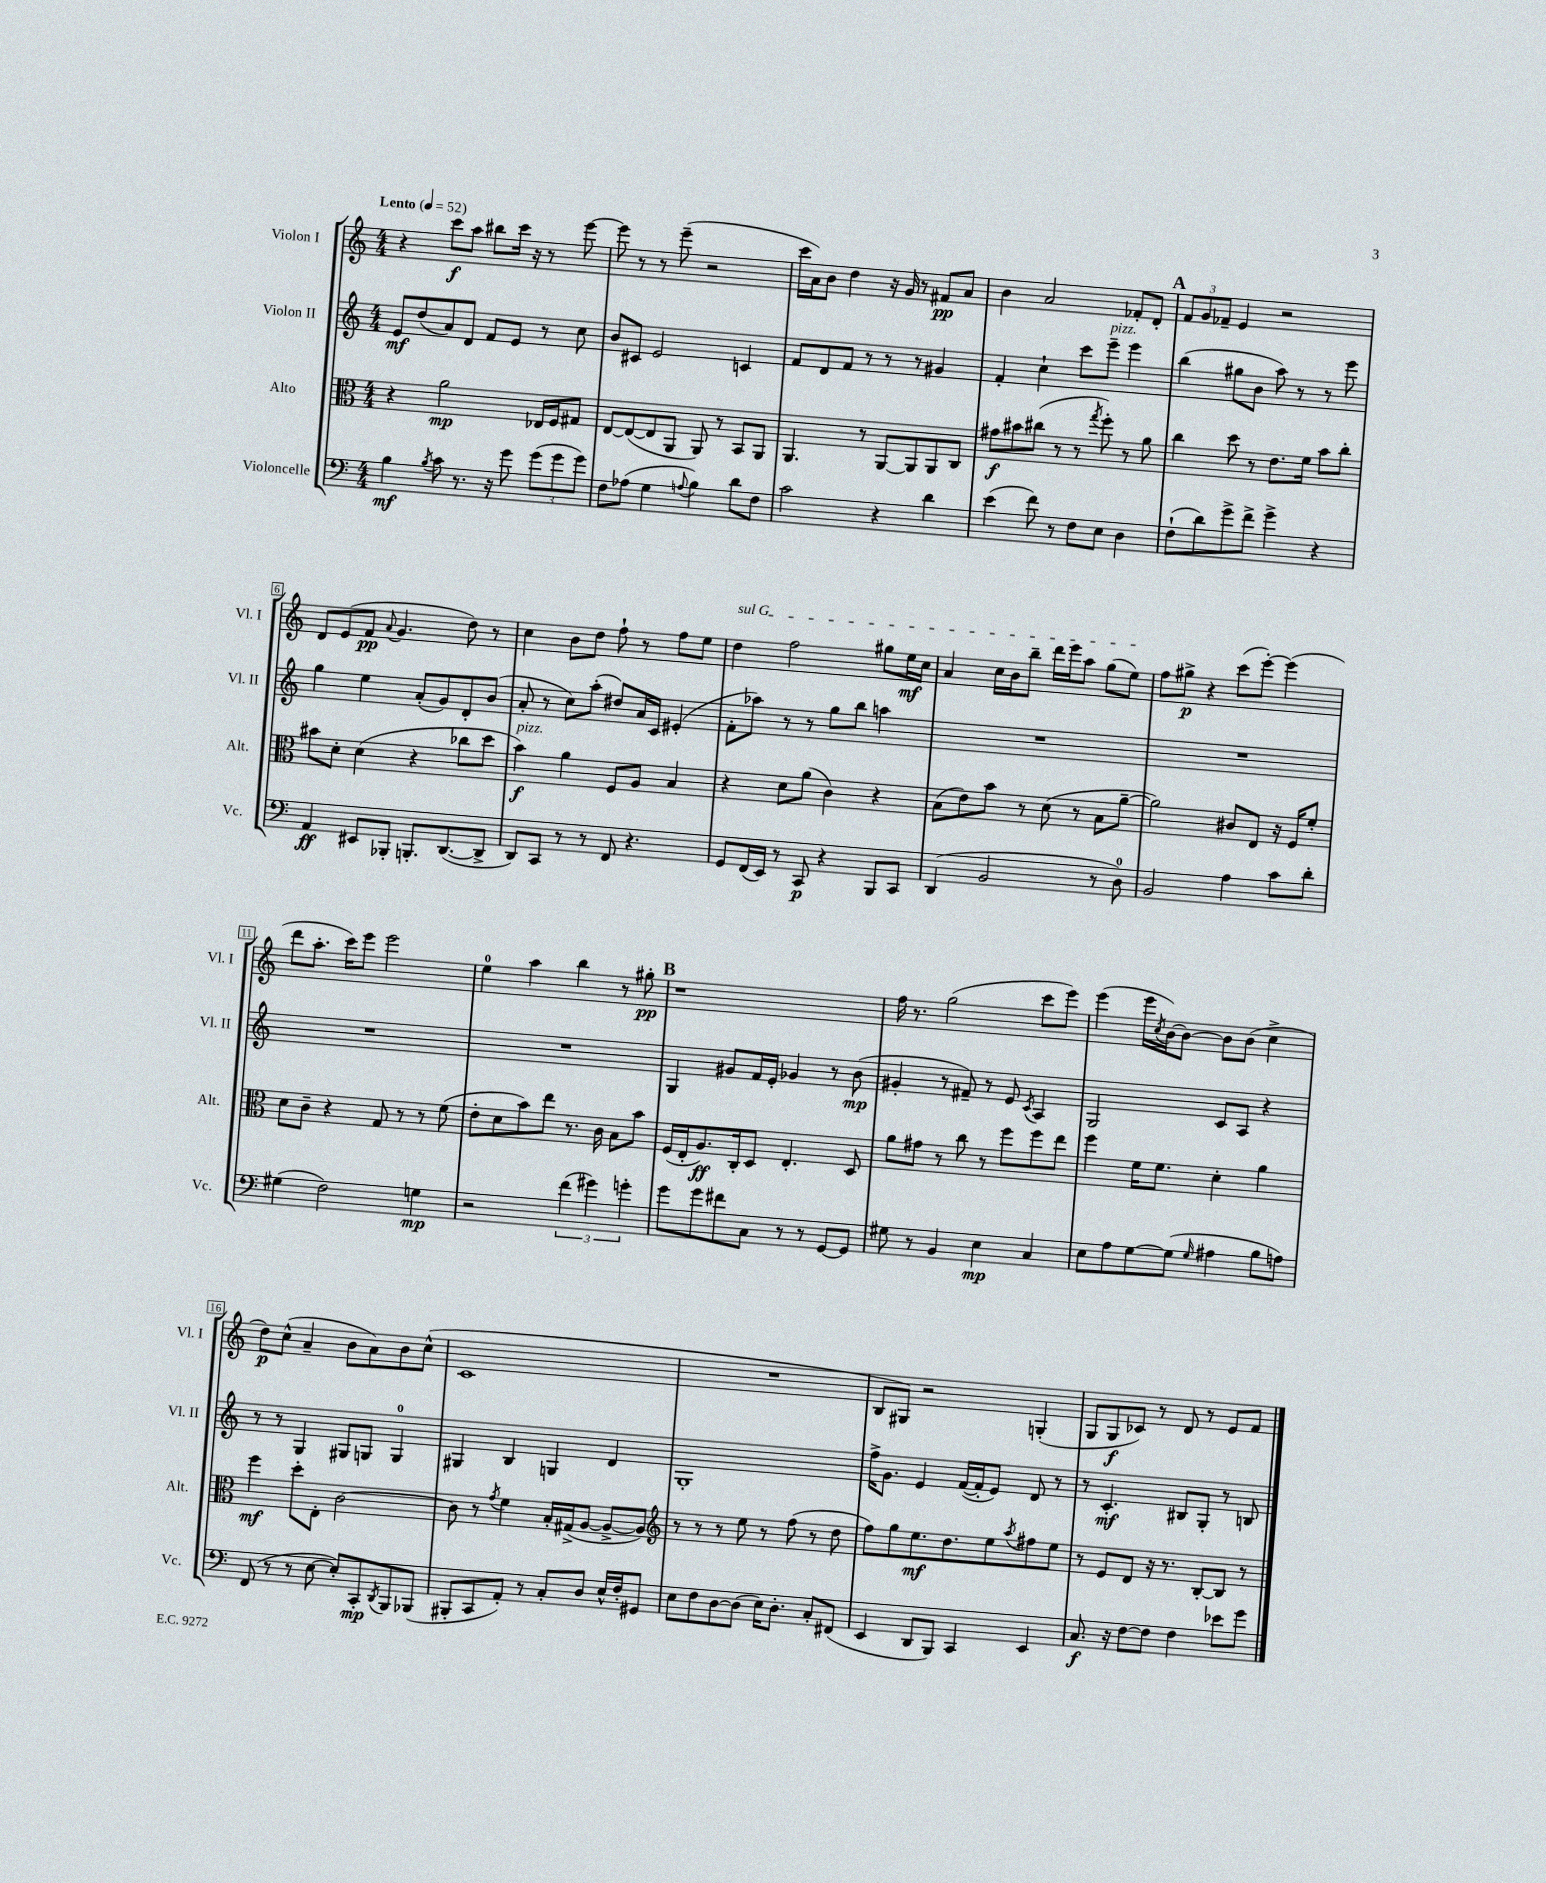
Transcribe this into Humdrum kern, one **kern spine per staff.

**kern	**kern	**kern	**kern
*staff4	*staff3	*staff2	*staff1
*clefF4	*clefC3	*clefG2	*clefG2
*k[]	*k[]	*k[]	*k[]
*M4/4	*M4/4	*M4/4	*M4/4
*MM52	*MM52	*MM52	*MM52
4B	4r	8e	4r
.	.	(8dd	.
8qB	.	.	.
8c	2a	8a)	8ccc
8.r	.	8d	8aa
.	.	8f	8bb#
16r	.	.	.
8g	.	8e	16ccc
.	.	.	16r
(12g	16E-	8r	8r
.	16F	.	.
12g	.	.	.
.	8G#	8cc	[8eee
12g)	.	.	.
=	=	=	=
8F	[8E	8b	8eee]
(8A-	(8E_	8c#	8r
4G	8E]	2e	8r
.	8AA	.	(8eee~
8qqA	.	.	.
4B)	8AA)	.	2r
.	8r	.	.
8d	8BB	4c	.
8F	8AA	.	.
=	=	=	=
2c	4.AA	8f	16ccc
.	.	.	16a)
.	.	8d	8b
.	.	8f	4dd
.	8r	8r	.
4r	[8AA	8r	16r
.	.	.	16g
.	8AA]	8r	8r
4d	8AA	4g#	8f#
.	8C	.	8a
=	=	=	=
(4e	8g#	4f'	4b
.	8b#	.	.
8f)	(8cc#	4cc`	2a
8r	8r	.	.
8F	8r	8ccc	.
.	8qgg	.	.
8E	8ff')	8eee~	.
4D	8r	4eee	8f-'
.	8a	.	8d'
=	=	=	=
(8F`	4cc	(4bb	12f
.	.	.	12g
8d)	.	.	.
.	.	.	12f-~
8g^	8dd	8gg#	4e
8f^	8r	8b	.
4g^	8.e	8aa)	2r
.	.	8r	.
.	16f	.	.
4r	8b	8r	.
.	8cc'	8eee	.
=	=	=	=
4AA	8b#	4gg	8d
.	8d'	.	(8e
8EE#	(4d	4ee	8f
.	.	.	8qqa
8BBB-'	.	.	4.g
8.BBB'	4r	(8a'	.
.	.	8g)	.
([8.DD	.	.	.
.	8cc-	8d'	8dd)
8DD^]	8dd	(8b	8r
=	=	=	=
8DD)	4b)	8a'	4cc
8CC	.	8r	.
8r	4a	8cc)	8b
8r	.	(8aa'	8dd
8FF	8F	8dd#)	8ff`
4.r	8A	16a	8r
.	.	16c	.
.	4B	(4e#'	8ff
.	.	.	8ee
=	=	=	=
8GG	4r	8f'	4dd
(16FF	.	8aa-)	.
16EE)	.	.	.
8r	8d	8r	2ff
8CC	(8a	8r	.
4r	4c)	8gg	.
.	.	8bb	.
8BBB	4r	4aa	8gg#
8CC	.	.	16ee
.	.	.	16cc
=	=	=	=
(4DD	(8B	1r	4a
.	8e)	.	.
2BB	8b	.	16cc
.	.	.	16b
.	8r	.	8bb~
.	(8d	.	16ddd
.	.	.	16eee
.	8r	.	8aa
8r	8B	.	(8gg
8D)	[8a~	.	8ee)
=	=	=	=
2BB	2a])	1r	8ff
.	.	.	8gg#^
.	.	.	4r
4A	8c#	.	(8ccc
.	8E	.	[8eee')
8c	16r	.	(4eee]
.	16F	.	.
8d'	8f'	.	.
=	=	=	=
(4G#	8d	1r	8ddd
.	8c~	.	8.aa'
2F)	4r	.	.
.	.	.	16ccc)
.	.	.	8eee
.	8G	.	2eee
.	8r	.	.
4G	8r	.	.
.	(8f	.	.
=	=	=	=
2r	8e'	1r	4ee
.	8d	.	.
.	8b)	.	4aa
.	8ee	.	.
(6f	8.r	.	4bb
6g#)	.	.	.
.	16c	.	.
.	8B	.	8r
6g'	.	.	.
.	8b	.	8gg#'
=	=	=	=
8g	(16F	4G	1r
.	16E'	.	.
8g	8.A)	.	.
8f#	.	8g#	.
.	16C'	.	.
8C	8D	16f	.
.	.	16e'	.
8r	4.E'	4g-	.
8r	.	.	.
[8GG	.	8r	.
8GG]	8D	(8b	.
=	=	=	=
8G#	8a	4g#'	16ff
.	.	.	8.r
8r	8g#	.	.
4BB	8r	8r	(2gg
.	8cc	8f#~)	.
4E	8r	8r	.
.	8ff	8e	.
.	.	8qc	.
4C	8ff	4A	8ccc
.	8ee	.	8eee)
=	=	=	=
8E	4ff	2G	(4eee
8A	.	.	.
[8G	16f	.	16eee
.	.	.	8qcc
.	8.f	.	[16b)
(8G]	.	.	8b_
16qqG	.	.	.
4A#	4d'	8c	8b]
.	.	8A	(8b
8B	4a	4r	4cc^
8A)	.	.	.
=	=	=	=
(8FF	4ff	8r	8dd)
8r	.	8r	(8cc^^
8r	8dd'	4G	4a~
[8E	8E'	.	.
8E'])	[2c	8G#	8b
8CC'	.	8G	8a)
8qDD	.	.	.
8BBB	.	4G	8b
(8BBB-	.	.	(8cc^^
=	=	=	=
8BBB#'	8c]	4G#	1c
8CC	8r	.	.
.	8qg	.	.
8AA')	4f	4B	.
8r	.	.	.
8C'	16B'	4G	.
.	(16G#^	.	.
8D	[8A	.	.
16E^^	8A^_	4d	.
16F'	.	.	.
8GG#	8A])	.	.
=	=	=	=
*	*clefG2	*	*
8E	8r	1G'	1r
8F	8r	.	.
[8D	8r	.	.
(8D]	8ee	.	.
16E)	8r	.	.
8.D'	.	.	.
.	(8ff	.	.
8C'	8r	.	.
(8FF#	8dd	.	.
=	=	=	=
4EE	8ff)	16ff^	8B
.	.	8.g	.
.	8gg	.	8G#)
8DD	8.ee	4e	2r
8BBB)	.	.	.
.	8.dd	.	.
4CC	.	([16f	.
.	.	16f']	.
.	8ee	8e)	.
.	8qaa	.	.
4EE	8ff#	8d	(4G'
.	8ee	8r	.
=	=	=	=
8.C	8r	8r	8G
.	8e	4.c'	8G
16r	.	.	.
[8F	8d	.	8c-)
8F]	16r	.	8r
.	8.r	.	.
4F	.	8B#	8d
.	[8B'	8G'	8r
8e-	8B]	8r	8e
8g	8r	8B	8f
==	==	==	==
*-	*-	*-	*-
